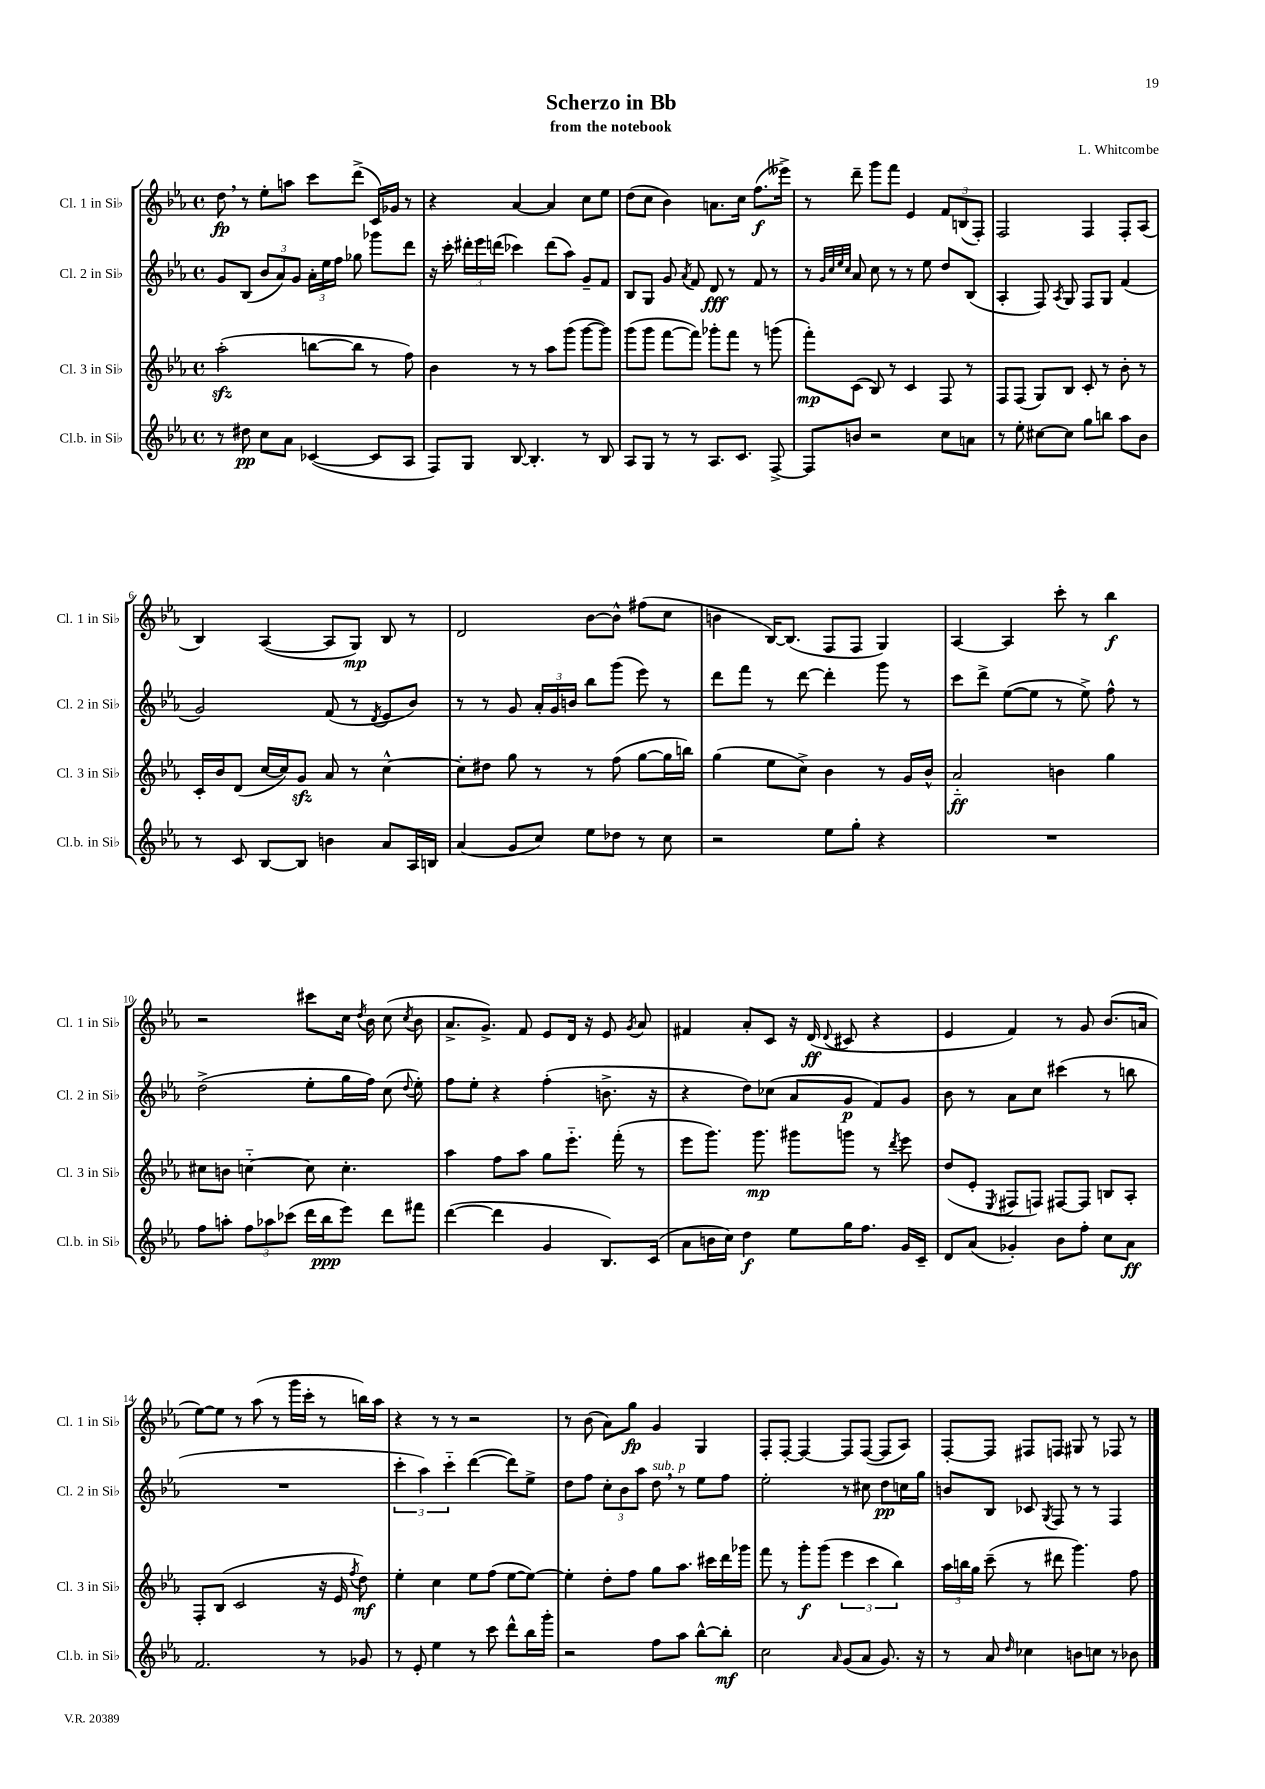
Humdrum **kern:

**kern	**kern	**kern	**kern
*staff4	*staff3	*staff2	*staff1
*clefG2	*clefG2	*clefG2	*clefG2
*k[b-e-a-]	*k[b-e-a-]	*k[b-e-a-]	*k[b-e-a-]
*M4/4	*M4/4	*M4/4	*M4/4
*met(c)	*met(c)	*met(c)	*met(c)
8r	(2aa-'	8g	8dd
8dd#	.	(8B-	8r
8cc	.	12b-	8ee-'
.	.	12a-)	.
8a-	.	.	8aa
.	.	12g	.
([4c-	[8bb	24a-'	8ccc
.	.	24ee-	.
.	.	24ff	.
.	8bb]	8gg-	(8ddd^
8c-]	8r	8ggg-	16c)
.	.	.	16g-
8A-	8ff)	8ddd	8r
=	=	=	=
8F)	4b-	16r	4r
.	.	16ccc'	.
8G	.	24ddd#'	.
.	.	24eee-	.
.	.	(24ddd	.
[8B-	8r	4ccc-)	[4a-
4.B-']	8r	.	.
.	8aa-	(8ddd	4a-]
.	(8ggg	8aa-)	.
8r	[8ggg	8g~	8cc
8B-	8ggg])	8f	8ee-
=	=	=	=
8A-	(8ggg	8B-	(8dd
8G	8ggg	8G	8cc
8r	[8fff	8g	4b-)
.	.	8qa-	.
8r	8fff])	8f	.
8.A-	8ggg-'	8d	8.a
.	8fff	8r	.
8.c	.	.	16cc
.	8r	8f	(8.ff
[8F^	(8ggg	8r	.
.	.	.	16eee--^)
=	=	=	=
8F]	8fff')	8r	8r
.	.	32qqg	.
.	.	32qqcc	.
.	.	32qqee-	.
.	.	32qqcc	.
8b	(8c	8a-	8ddd~
2r	8B-)	8cc	8ggg
.	8r	8r	8fff
.	4c	8r	4e-
.	.	8ee-	.
8cc	8F	8dd	12f
.	.	.	(12B
8a	8r	(8B-	.
.	.	.	12F')
=	=	=	=
8r	8F	4A-'	2F
8ee-'	(8F	.	.
[8cc#	8G)	8F)	.
.	.	8qA-	.
8cc#]	8B-	8G	.
8gg	8c'	8F	4F
8bb	8r	8G	.
8aa-	8b-'	(4f	8F'
8b-	8r	.	(8A-
=	=	=	=
8r	16c'	2g)	4B-)
.	16b-	.	.
8c	(8d	.	.
[8B-	[16cc	.	([4A-
.	16cc])	.	.
8B-]	8g	.	.
4b	8a-	(8f	8A-]
.	8r	8r	8G)
.	.	8qd	.
8a-	[4cc^^	8e-	8B-
16A-	.	8b-)	8r
16B	.	.	.
=	=	=	=
(4a-	8cc']	8r	2d
.	8dd#	8r	.
8g	8gg	8g	.
8cc)	8r	24a-'	.
.	.	24g	.
.	.	24b	.
8ee-	8r	8bb-	[8b-
8dd-	(8ff	(8ggg	8b-^^]
8r	[8gg	8eee-)	(8ff#
8cc	16gg]	8r	8cc
.	16bb)	.	.
=	=	=	=
2r	(4gg	8ddd	4b
.	.	8fff	.
.	8ee-	8r	[16B-)
.	.	.	(8.B-]
.	8cc^)	[8ddd	.
8ee-	4b-	4ddd']	8F
8gg'	.	.	8F
4r	8r	8ggg	4G)
.	16g	8r	.
.	16b-^^	.	.
=	=	=	=
1r	2a-'~	8ccc	[4A-
.	.	8ddd^	.
.	.	([8ee-	4A-]
.	.	8ee-]	.
.	4b	8r	8ccc'
.	.	8ee-^)	8r
.	4gg	8ff^^	4bb-
.	.	8r	.
=	=	=	=
8ff	8cc#	(2dd^	2r
8aa'	8b	.	.
12ff	[4cc'~	.	.
12aa-	.	.	.
(12ccc-	.	.	.
16ddd	8cc]	8ee-'	8ccc#
16bb-	.	.	.
8eee-)	4.cc'	16gg	16cc
.	.	.	8qdd
.	.	16ff)	16b-
8ddd	.	(8cc	(8cc
.	.	8qqdd	8qcc
8fff#	.	8ee-')	8b-
=	=	=	=
([4ddd	4aa-	8ff	8.a-^
.	.	8ee-'	.
.	.	.	8.g^)
4ddd]	8ff	4r	.
.	8aa-	.	8f
4g	8gg	(4ff'	8e-
.	8.eee-'~	.	16d
.	.	.	16r
8.B-)	.	8.b^	8e-
.	(16fff'	.	.
.	.	.	8qg
.	8r	.	8a-
(16c	.	16r	.
=	=	=	=
8a-	8eee-	4r	4f#
16b	8.ggg)	.	.
16cc)	.	.	.
4dd	.	8dd)	8a-'
.	8.ggg	.	.
.	.	(8cc-	8c
8ee-	8ggg#	8a-	16r
.	.	.	(16d
.	.	.	8qqd
16gg	8ggg	8g	8c#
8.ff	.	.	.
.	8r	8f)	4r
.	8qddd	.	.
16g	8eee-	8g	.
16c~	.	.	.
=	=	=	=
8d	(8dd	8b-	4e-
(8a-	8e-'	8r	.
.	8qE-	.	.
4g-')	8F#	8a-	4f)
.	8F)	8cc	.
8b-	[8F#	(4ccc#	8r
8ff'	8F#]	.	8g
8cc	8B	8r	(8.b-
8a-	8A-'	8bb	.
.	.	.	16a
=	=	=	=
2.f	8F'	1r	[8ee-)
.	(8B-	.	8ee-]
.	2c	.	8r
.	.	.	(8aa-
.	.	.	8r
.	.	.	16ggg
.	.	.	16ccc'
8r	16r	.	8r
.	16e-	.	.
.	8qff	.	.
8g-	8dd)	.	16bb)
.	.	.	16aa-
=	=	=	=
8r	4ee-'	6ccc'	4r
8e-'	.	.	.
.	.	6aa-)	.
4ee-	4cc	.	8r
.	.	6ccc'~	.
.	.	.	8r
8r	8ee-	([4ddd	2r
8ccc	(8ff	.	.
8ddd^^	[8ee-	8ddd])	.
16bb-	8ee-_)	8ee-^	.
16ggg'	.	.	.
=	=	=	=
2r	4ee-']	8dd	8r
.	.	8ff	(8b-
.	8dd'	12cc'	8a-)
.	.	12b-	.
.	8ff	.	8gg
.	.	12aa-	.
8ff	8gg	8dd	4g
8aa-	8.aa-	8r	.
[8bb-^^	.	8ee-	4G
.	16ccc#	.	.
8bb-']	16ddd	8ff	.
.	16ggg-	.	.
=	=	=	=
2cc	8fff	2ee-'	8F'
.	8r	.	[8F'
.	8ggg'	.	4F_
.	(8ggg	.	.
16qqa-	.	.	.
(8g	6eee-	8r	8F]
8a-	.	8cc#	([8F
.	6ccc	.	.
8.g)	.	8dd	8F]
.	6bb-)	.	.
.	.	16cc	8A-)
16r	.	16gg	.
=	=	=	=
8r	24aa-	8b	[8F'
.	24bb	.	.
.	24gg	.	.
8a-	(8ccc~	8B-	8F]
16qqdd	.	.	.
4cc-	8r	8c-	8F#
.	.	8qG	.
.	8ddd#	8F	8F
8b	4.ggg)	8r	8G#
8cc	.	8r	8r
8r	.	4F	8F-
8b-	8ff	.	8r
==	==	==	==
*-	*-	*-	*-
